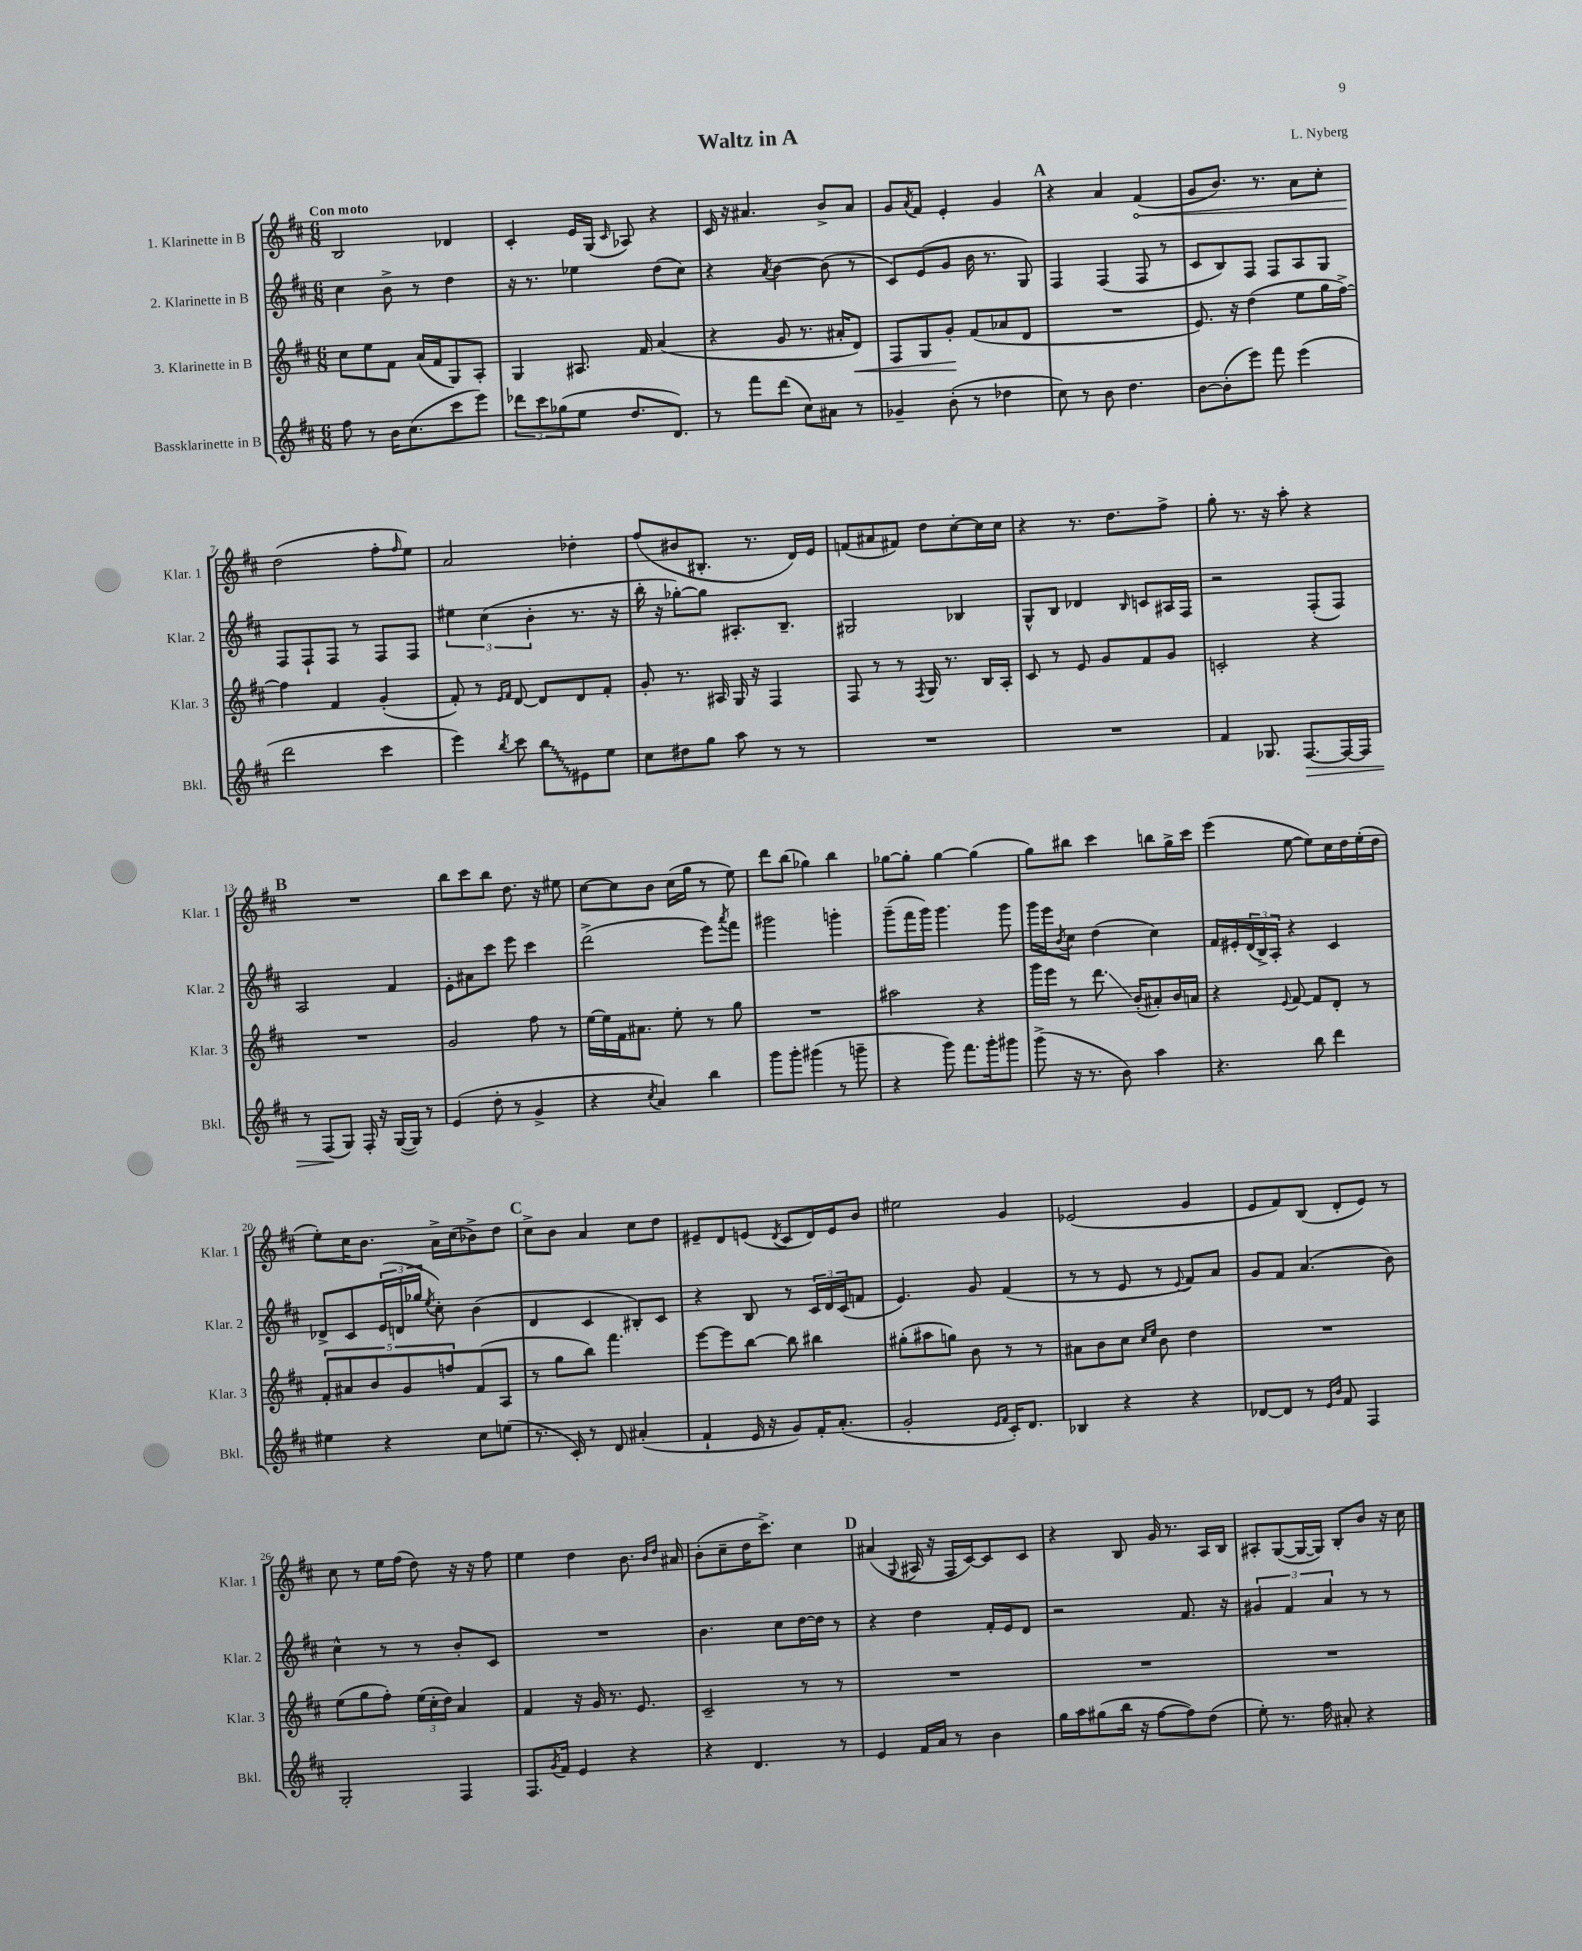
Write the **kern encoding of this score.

**kern	**kern	**kern	**kern
*staff4	*staff3	*staff2	*staff1
*clefG2	*clefG2	*clefG2	*clefG2
*k[f#c#]	*k[f#c#]	*k[f#c#]	*k[f#c#]
*M6/8	*M6/8	*M6/8	*M6/8
8ff#	8cc#	4cc#	2B
8r	8ee	.	.
16b	8f#	8b^	.
(8.cc#	.	.	.
.	(16a	8r	.
.	16f#	.	.
8ccc#	8G)	4dd	4d-
8eee)	8A'	.	.
=	=	=	=
12ddd-	4G	16r	4c#'
.	.	8.r	.
12ccc#	.	.	.
(12gg-	.	.	.
8ee	8.A#	4ee-	16e
.	.	.	(16G
.	.	.	16qqc#
8.dd	.	.	8A-)
.	16f#	.	.
.	(4a	(8dd	4r
8.d)	.	.	.
.	.	8cc#)	.
=	=	=	=
8r	4r	4r	16c#
.	.	.	16r
8fff#	.	.	4.a#
.	.	8qa	.
(8ddd	8g	[4b	.
8cc#)	8.r	.	.
8a#	.	(8b]	8b^
.	16a#'	.	.
8r	8d)	8r	8a#
=	=	=	=
4g-~	8F#	8c#)	8g
.	.	.	8qa
.	8G	(8e	8f#
(8b'	8g'	8g	4e'
8r	(8f#	16b	.
.	.	8.r	.
4dd-	8a-	.	4g
.	8d	8G)	.
=	=	=	=
8cc#)	2.r	4F#	4r
8r	.	.	.
8b	.	(4F#	4a
4.dd	.	.	.
.	.	8F#	(4f#
.	.	8r	.
=	=	=	=
[8b	8.e)	8c#	8g
(8b']	.	8B)	8.b)
.	16r	.	.
8eee)	(4dd	8F#	.
.	.	.	8.r
8fff#	.	8F#	.
(4eee	8ee	8A	8a
.	16gg	8G	8cc#'
.	[16ff#^)	.	.
=	=	=	=
2ddd	4ff#]	8F#	(2dd
.	.	8F#`	.
.	4f#	8F#	.
.	.	8r	.
4ccc#	(4g'	8F#	8ff#'
.	.	.	16qqff#
.	.	8F#	8ee)
=	=	=	=
4eee)	8f#')	6ee#	2a
.	8r	.	.
.	.	(6cc#	.
.	16qqe	.	.
8qbb	16qqf#	.	.
8ccc#	[8d	.	.
.	.	6b'	.
8bb	8d]	.	.
8e#	8d	8.r	4dd-'
8ee	8f#'	.	.
.	.	16r	.
=	=	=	=
8cc#	8g'	16bb'	(8ff#
.	.	16r	.
8dd#	8.r	[8gg-')	8b#
8gg	.	8gg-]	8.B#'
.	16A#	.	.
8aa	16G	8.A#'	.
.	16r	.	8.r
8r	4F#	.	.
.	.	8.B~	.
8r	.	.	16d)
.	.	.	16e
=	=	=	=
2.r	8F#	2G#	(8f
.	8r	.	8a#
.	8r	.	8f#)
.	8qF#	.	.
.	16G	.	8dd
.	8.r	.	.
.	.	4B-	[8cc#'
.	16B	.	16cc#]
.	16A'	.	16cc#
=	=	=	=
2.r	8c#	8G^^	4r
.	8r	8B	.
.	8e	4d-	8.r
.	8g	.	.
.	.	.	8.dd
.	.	16qqB	.
.	8f#	8c	.
.	8g	16A#	8ff#^
.	.	16F#	.
=	=	=	=
4f#	2c'	2r	8gg'
.	.	.	8.r
8.G-	.	.	.
.	.	.	16r
.	.	.	8aa'
[8.F#	.	.	.
.	4r	(8F#'	4r
16F#_	.	8F#)	.
16F#]	.	.	.
=	=	=	=
8r	2.r	2A	2.r
(8F#	.	.	.
8G)	.	.	.
16F#'	.	.	.
16r	.	.	.
([16G	.	4f#	.
16G])	.	.	.
8r	.	.	.
=	=	=	=
(4e	2g	8e'	8bb
.	.	8a#	8ccc#
8dd'	.	8ccc#	8bb
8r	.	8eee	8.dd
4g^	8ff#	4ccc#	.
.	.	.	16r
.	8r	.	8ee#
=	=	=	=
4r	[16ee	(2ddd^	[8cc#
.	16ee]	.	.
.	16f#	.	8cc#]
.	8.a#	.	.
8qcc#	.	.	.
4a)	.	.	8b
.	8ee'	.	(16cc#
.	.	.	16gg
4bb	8r	8eee)	8r
.	.	8qaaa	.
.	8gg	8fff#	8ee)
=	=	=	=
8ggg	2.r	2ggg#	8ddd
8ggg'	.	.	(8bb
(4ggg#	.	.	4gg-)
8r	.	4ggg'	4bb
8ggg~	.	.	.
=	=	=	=
4r	2aa#	(8ggg~	[8gg-
.	.	16fff#	8gg-']
.	.	16ggg)	.
8ggg)	.	4.ggg	[4gg-
8.fff#	.	.	.
.	4r	.	(4gg-]
16ggg'	.	.	.
8ggg#	.	8ggg	.
=	=	=	=
(8ggg^	16ggg	16ggg	8gg)
.	16eee	16eee	.
.	.	8qb	.
16r	8r	8cc#	8bb#
8.r	.	.	.
.	8.ddd	(4dd	4ccc#
8b)	.	.	.
.	(16b'	.	.
4aa	8a#')	4cc#)	8bb
.	16b	.	16gg^
.	16a	.	16ccc#
=	=	=	=
4.r	4r	16f#	(4eee
.	.	16e#'	.
.	.	(24d	.
.	.	24B^)	.
.	.	24A'	.
.	8qqe	.	.
.	[8f#	4r	[8ee
8bb	8f#]	.	8ee])
4ddd	8d'	4c#	16cc#
.	.	.	16dd
.	8r	.	(16ee'
.	.	.	16dd
=	=	=	=
4ee#	10f#'	8d-^	8ee')
.	10a#	.	.
.	.	8c#	16cc#
.	.	.	8.b
.	10b	.	.
4r	.	(24e	.
.	.	24d	.
.	10g	.	.
.	.	24gg-	.
.	.	8qee	.
.	.	8cc#')	16a^
.	10ff	.	.
.	.	.	(16cc#
8cc#	(8f#	(4b	8b-^)
(8ee	8A	.	8dd
=	=	=	=
8.r	8r	4d	8cc#^
.	8gg	.	8b
16c#')	.	.	.
8r	8bb)	4c#	4a
8d	4.fff#	.	.
(4a#'	.	8B#')	8cc#
.	.	8c#	8dd
=	=	=	=
4f#`	[8eee	4r	8e#~
.	8eee]	.	8d
16e	[8bb	8B	(8e
16r	.	.	.
.	.	.	8qd
8g)	8bb]	8r	8c#
16f#'	4bb#	24c#	16d)
.	.	24d	.
(8.a'	.	.	16e
.	.	(24c#	.
.	.	8f	8b
=	=	=	=
2g'	(8gg#'	4.e)	2ee#
.	8aa#	.	.
.	8gg)	.	.
.	8b	8g	.
16qqe	.	.	.
16qqf#	.	.	.
16c#')	8r	(4f#	4g
8.d	.	.	.
.	8r	.	.
=	=	=	=
4B-	8a#	8r	(2e-
.	8b	8r	.
4r	8cc#	8e	.
.	16qqcc#	.	.
.	16qqee	.	.
.	8b	8r	.
.	.	8qqe	.
4r	4dd	8f#)	4g
.	.	8a	.
=	=	=	=
[8d-	2.r	8g	8e
8d-]	.	8f#	8f#)
8r	.	(4.a	(8B
16qqe	.	.	.
16qqb	.	.	.
8f#	.	.	8d'
4F#	.	.	8e)
.	.	8b)	8r
=	=	=	=
2G'	(8ee	4cc#^^	8cc#
.	8gg	.	8r
.	8ff#')	8r	16ee
.	.	.	(16ff#
.	(24ee	8r	8dd)
.	24cc#'	.	.
.	24dd)	.	.
4F#	4a	8b'	16r
.	.	.	16r
.	.	8c#	8ff#
=	=	=	=
8.F#	4f#	2.r	4ee
8qg	.	.	.
16f#	.	.	.
4e	16r	.	4dd
.	16g	.	.
.	8.r	.	.
4r	.	.	8.b
.	8.e	.	.
.	.	.	16qqb
.	.	.	16qqdd
.	.	.	16a#
=	=	=	=
4r	2c#~	4.b	(8b'
.	.	.	8cc#~
4.d	.	.	16dd
.	.	.	8.ccc#^)
.	.	8cc#	.
.	8r	[16dd	4cc#
.	.	16dd]	.
8r	8r	8r	.
=	=	=	=
4e	2.r	4r	(4a#
.	.	.	8qqG
16f#	.	4dd	16A#
16a	.	.	16r
8r	.	.	16F#
.	.	.	[16c#)
4b	.	16f#'	8c#]
.	.	16e	.
.	.	8d	8c#
=	=	=	=
16gg	2.r	2r	4r
16aa	.	.	.
(8gg#	.	.	.
16bb	.	.	8B
16r	.	.	.
[8ff#	.	.	16g
.	.	.	8.r
8ff#])	.	8.f#	.
(8dd	.	.	16A
.	.	16r	16B
=	=	=	=
8ee')	2.r	6g#	8A#'
8.r	.	.	([8G
.	.	6f#	.
.	.	.	16G_
16ff#	.	.	16G])
.	.	6a	.
8a#'	.	.	8B'
4r	.	8r	8b
.	.	8r	16r
.	.	.	16cc#
==	==	==	==
*-	*-	*-	*-
